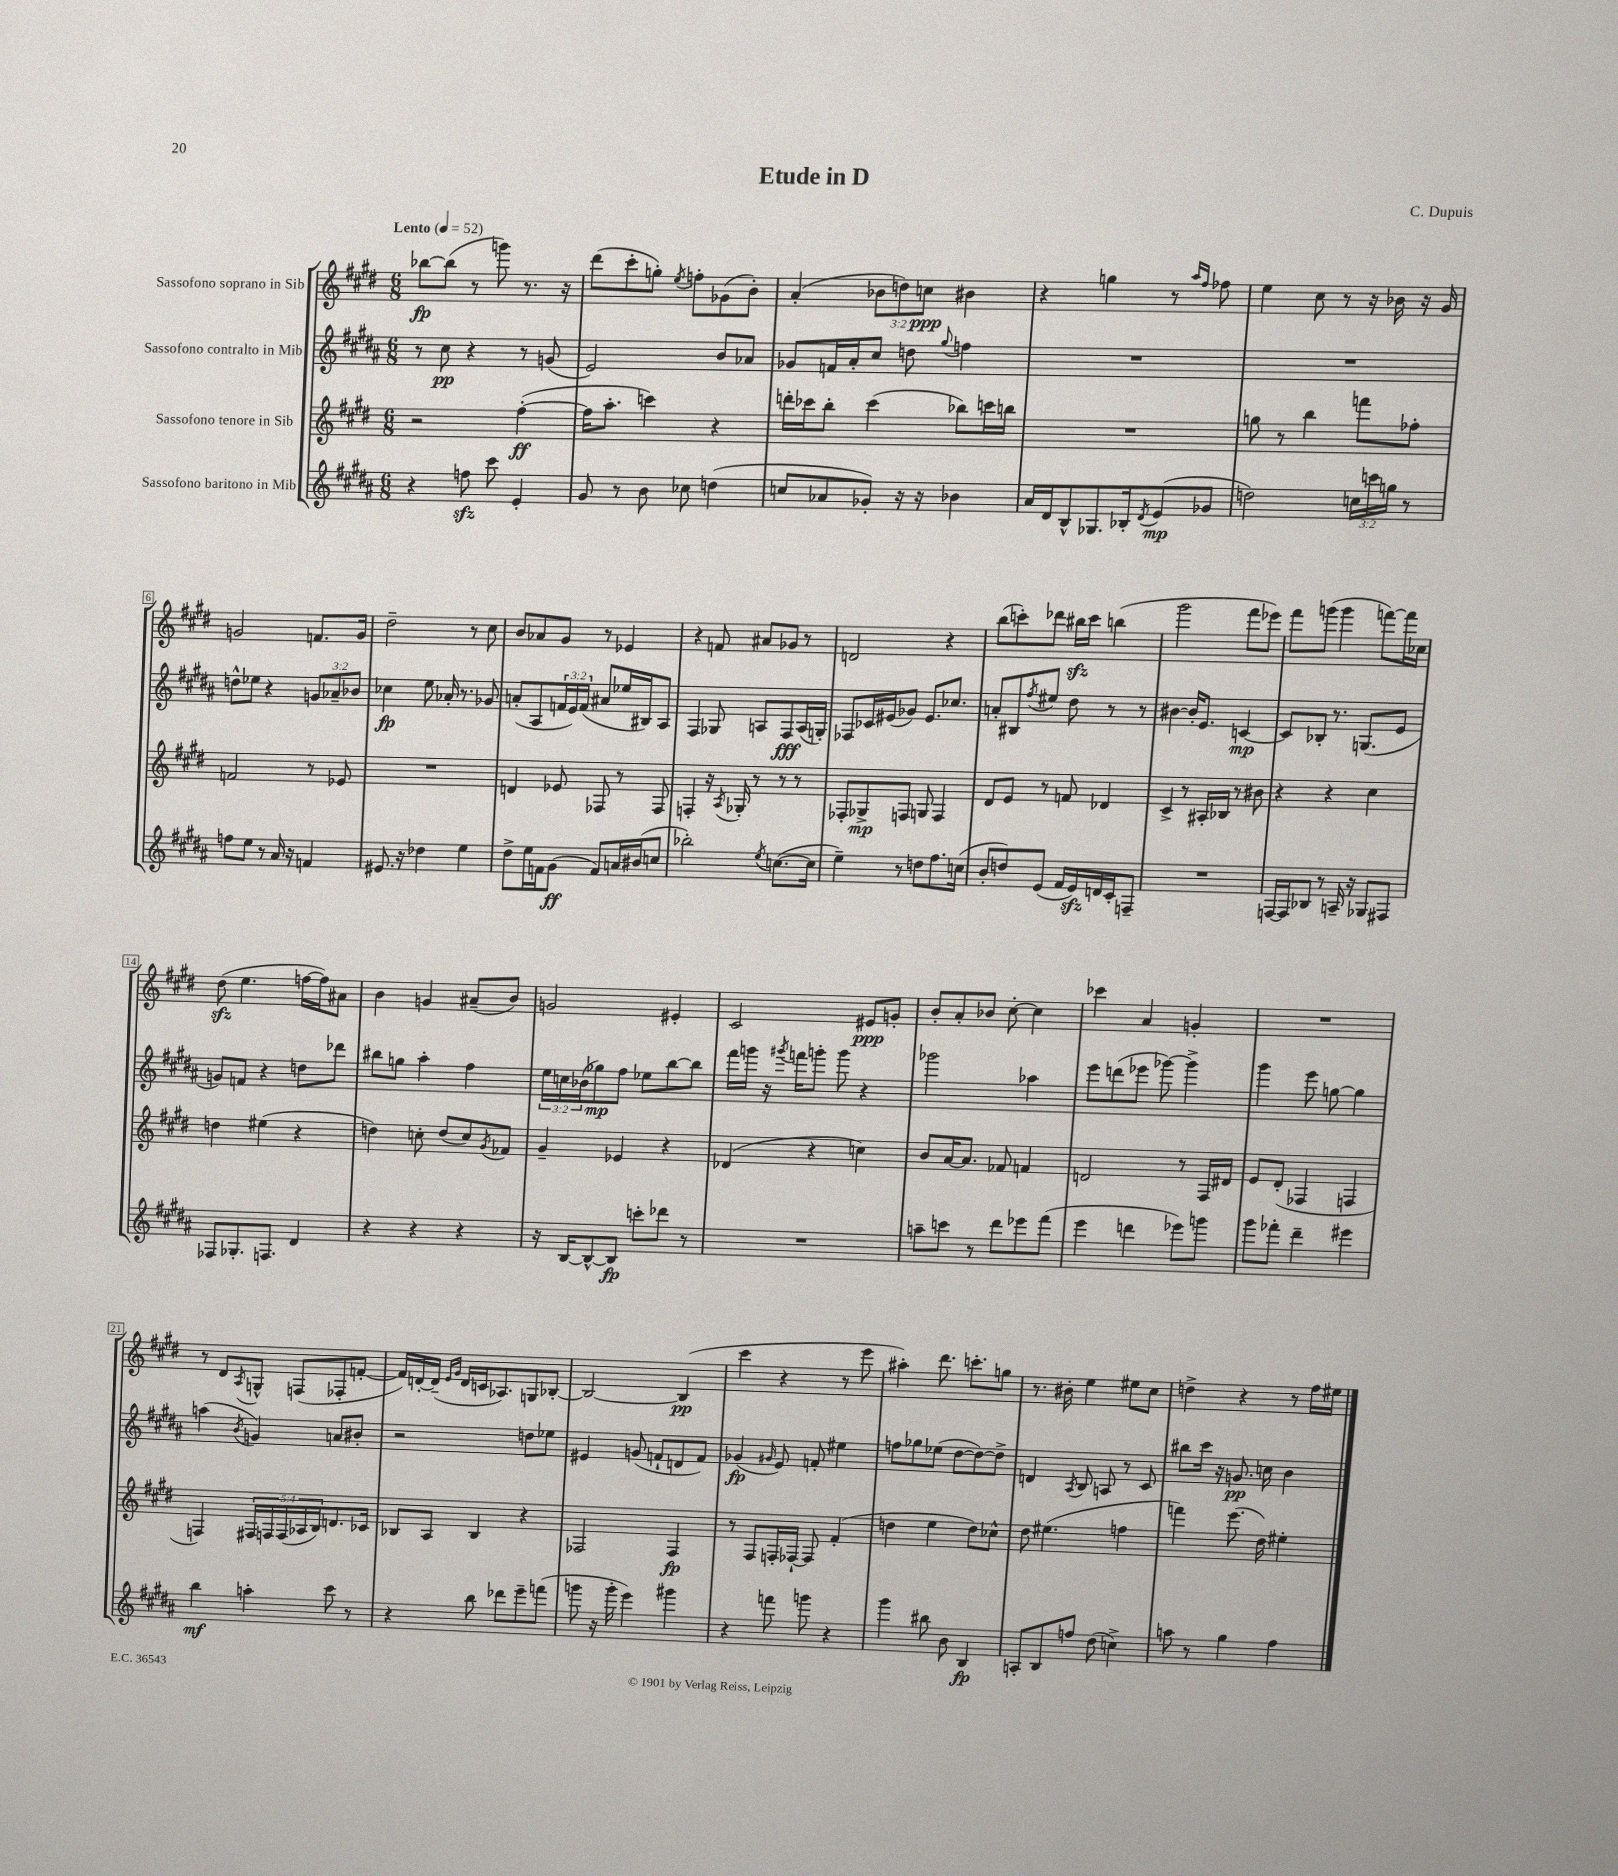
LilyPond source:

\header { title = "Etude in D" composer = "C. Dupuis" }
<<
\new StaffGroup <<
\new Staff = "s0" \with { instrumentName = "Sassofono soprano in Sib" } {
    \clef treble \key e \major \numericTimeSignature \time 6/8 \override Staff.TupletNumber.text = #tuplet-number::calc-fraction-text \tempo "Lento" 4 = 52
    bes''8~\fp bes''8( r8 g'''8) r8. r16 |
    dis'''8( cis'''8-. g''8-.) \acciaccatura { e''8 } f''8-. ges'8( b'8-.) |
    a'4-.( \tuplet 3/2 { bes'8 d''8) c''8\ppp } bis'4 |
    r4 g''4 r8 \grace { a''16 fis''16 } fes''8 |
    e''4 cis''8 r8 r16 bes'16 r16 gis'16 |
    g'2 f'8. g'16 |
    dis''2-- r8 cis''8 |
    b'8 aes'8 gis'8 r8 ees'4 |
    r4 f'8 ais'8 ges'8 r8 |
    d'2 r4 |
    b''8( c'''8-.) des'''8 bis''16\sfz c'''16 b''4( |
    gis'''2 fis'''8 ees'''8) |
    fis'''8 g'''8( g'''4 f'''8~) f'''16 ces''16 |
    dis''8\sfz( e''4. f''16~ f''16) ais'8 |
    b'4 g'4 ais'8--( b'8) |
    g'2 eis'4-. |
    cis'2 eis'8\ppp g'8-. |
    b'8-. a'8-. bes'8 cis''8~-. cis''4 |
    ces'''4 a'4 g'4-. |
    R2. |
    r8 dis'8 \acciaccatura { a8 } g8-^ f8( fes8-. f'8~-. |
    f'16) d'16~-. d'16--( \grace { e'16 gis'16 } d'16 c'16 aes8.) g8 bes8~-. |
    bes2~ bes4\pp( |
    cis'''4 r4 r8 e'''8 |
    ais''4-.) dis'''8. c'''8.-. g''8 |
    r8. bis'16-. e''4 eis''8 cis''8 |
    d''4-> r4 r8 fis''16 eis''16 \bar "|." |
}
\new Staff = "s1" \with { instrumentName = "Sassofono contralto in Mib" } {
    \clef treble \key b \major \numericTimeSignature \time 6/8 \override Staff.TupletNumber.text = #tuplet-number::calc-fraction-text
    r8 cis''8\pp r4 r8 g'8( |
    e'2) b'8 aes'8 |
    ges'8 f'16 ais'16-. cis''8 d''8 \appoggiatura { gis''8 } f''4 |
    R2. |
    R2. |
    d''8-^ ees''8 r4 \tuplet 3/2 { g'8 aes'8-- bes'8 } |
    ces''4\fp e''8 aes'16-. r8. ges'8 |
    a'8-.( ais8 \tuplet 3/2 { f'16 e'16) f'16( } ais'8 ees''16 bis16) ais8 |
    fis4 ges8 a8 fis8\fff a16( g16-.) |
    fes8 ces'16 eis'16( ges'8) eis'8. ces''8. |
    a'8-. bis8 \acciaccatura { fis''8 } eis''8 dis''8 r8 r8 |
    bis'4~ bis'16-. e'8. c'4~\mp |
    c'8 bes8-. r8. g8.( e'8 |
    g'8) f'8 r4 d''8 des'''8 |
    bis''8 g''8 ais''4-. fis''4 |
    \tuplet 3/2 { e''16 c''16 bes'16( } ges''8\mp) fis''8 ees''8 b''8~ b''8 |
    fis'''16 g'''16 r16 \acciaccatura { gis'''8 } f'''16 g'''8-. g'''8 r4 |
    ges'''2 aes''4 |
    e'''8 d'''8( ees'''8 ges'''8~) ges'''4-> |
    gis'''4 e'''8 g''8~ g''4 |
    a''4( \acciaccatura { b'8 } g'4) a'8 bis'8-. |
    r2 d''8 ees''8 |
    eis'4 g'8( f'8-! d'8 f'8) |
    ges'4\fp( \grace { gis'16 } e'8) f'8-. eis''4 |
    f''8 ges''8 ees''8( dis''8~ dis''8~) dis''8-> |
    d'4 \acciaccatura { ais8 } b8 a8 r8 cis'8 |
    bis''8 cis'''16 r16 g'8.\pp c''16 b'4 \bar "|." |
}
\new Staff = "s2" \with { instrumentName = "Sassofono tenore in Sib" } {
    \clef treble \key e \major \numericTimeSignature \time 6/8 \override Staff.TupletNumber.text = #tuplet-number::calc-fraction-text
    r2 fis''4~-.\ff( |
    fis''16 a''8.-. c'''4) r4 |
    d'''16-. ces'''16 b''8-. ces'''4( bes''8) c'''16 b''16 |
    R2. |
    g''8 r8 b''4 f'''8 fes''8-. |
    f'2 r8 ees'8 |
    R2. |
    d'4 ees'8 fes8 r8 fes8 |
    f4-. r16 \acciaccatura { a8 } ges16-. r8 r8 r8 |
    fes8-. ges8->\mp f8 g8 f4 |
    dis'8 e'8 r8 f'8 des'4 |
    cis'4-> r8 ais16-. bes16 r8 bis'8 |
    r4 r4 cis''4 |
    d''4 eis''4( r4 |
    d''4) c''8-. d''8( c''8) \acciaccatura { gis'8 } fes'8 |
    gis'4-- ees'4 r4 |
    des'4( r4 c''4) |
    b'8 a'16~ a'8. fes'8 f'4 |
    d'2 r8 fis16 dis'16 |
    e'8 dis'8-.( fes4 f4 |
    f4) \tuplet 5/4 { fis16 f16 f16( aes16 b16) } d'8. ces'16 |
    bes8 a8 bes4 r4 |
    fes2 fes4\fp |
    r8 fis8 f16-. fes16~-! fes8 fis'4-.( |
    d''4 e''4 d''8) ces''8-^ |
    dis''8 eis''4.( f''4 |
    f'''4) e'''8.( dis''16) eis''4-. \bar "|." |
}
\new Staff = "s3" \with { instrumentName = "Sassofono baritono in Mib" } {
    \clef treble \key b \major \numericTimeSignature \time 6/8 \override Staff.TupletNumber.text = #tuplet-number::calc-fraction-text
    r4 f''8\sfz cis'''8 e'4-. |
    gis'8 r8 b'8 ces''8 d''4( |
    c''8 aes'8 ges'8-.) r16 r16 bes'4 |
    ais'16 dis'16 b8-^ ges8. bes16-. \acciaccatura { dis'8 } e'8\mp( ges'8 |
    d''2) \tuplet 3/2 { c''16 c'''16 g''16 } r8 |
    f''8 e''8 r8 ais'16 r16 f'4 |
    eis'8. r16 des''4 e''4 |
    dis''8-> e''16 f'16 gis'8\ff( f'8) a'16 bis'16( c''8 |
    bes''2-.) \acciaccatura { e''8 } c''8.~( c''16 |
    e''4--) r8 d''8 fis''8. c''16( |
    b'8-. d''8) e'8( fis'16 e'16\sfz) d'16 cis'16-. f8-- |
    R2. |
    f16~ f16 bes8 r8 a16-- r16 ges8 fis8 |
    fes8 ges8.-. f8. dis'4 |
    r4 r4 r4 |
    r16 b16~ b8~-^ b8\fp c'''8-. des'''8 r8 |
    R2. |
    a''8-- c'''8 r8 dis'''8 ees'''8 fis'''8( |
    e'''4 d'''4 ees'''8) g'''8 |
    gis'''8 fes'''8-. dis'''4-- eis'''4 |
    b''4\mf a''4-. cis'''8 r8 |
    r4 b''8 des'''8 e'''8-- f'''8( |
    g'''8 r16 g'''16-. e'''4) gis'''4 |
    r4 f'''8 g'''8 r4 |
    gis'''4 bis''8 b'8 b4\fp |
    a8-. b8 f''8 dis''8( c''4->) |
    a''8 r8 gis''4 fis''4 \bar "|." |
}
>>
>>
\layout { \context { \Score \override BarNumber.stencil = #(make-stencil-boxer 0.1 0.3 ly:text-interface::print) } }
